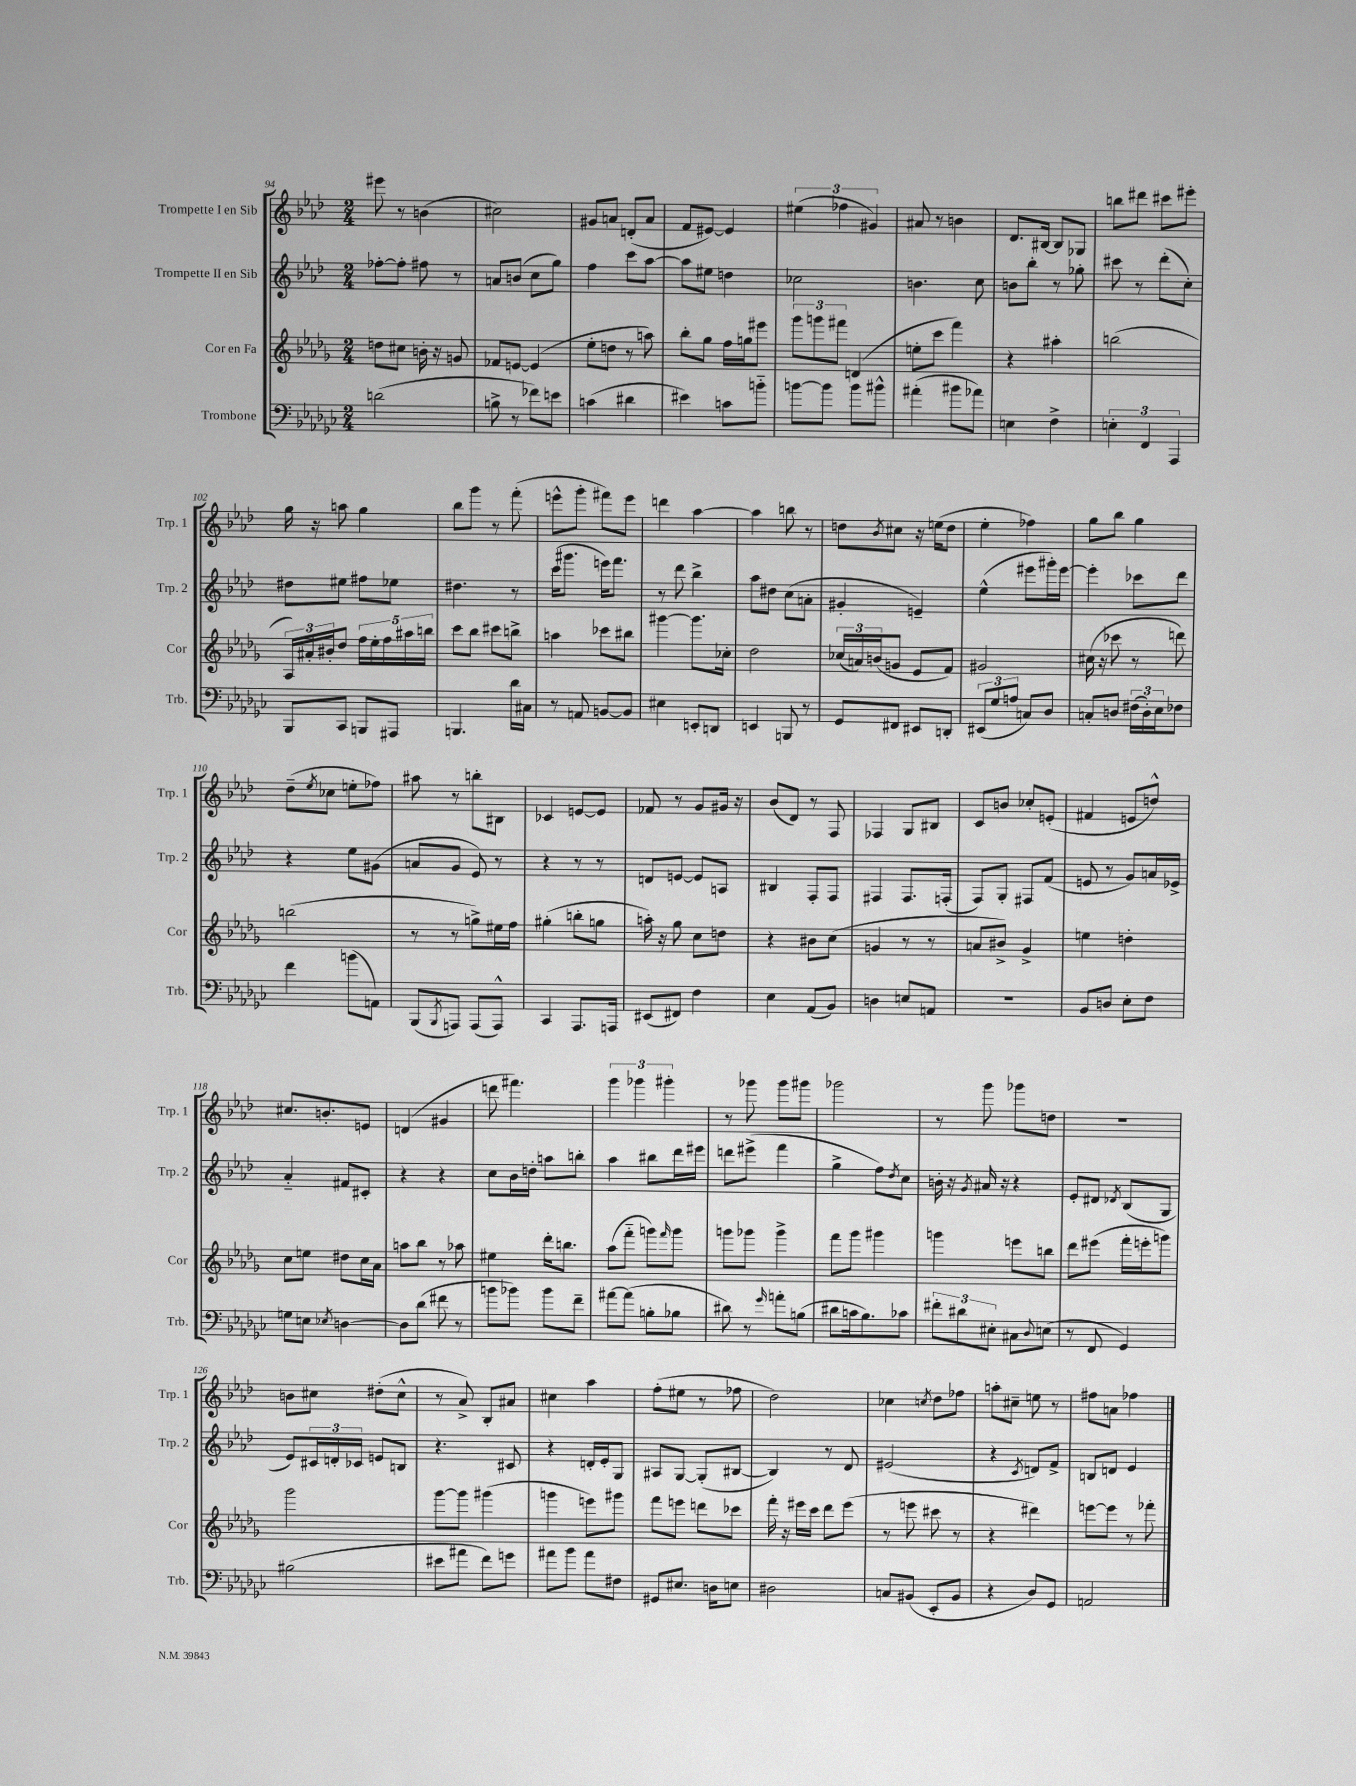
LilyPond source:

<<
\new StaffGroup <<
\new Staff = "s0" \with { instrumentName = "Trompette I en Sib" shortInstrumentName = "Trp. 1" } {
    \clef treble \key aes \major \numericTimeSignature \time 2/4
    eis'''8 r8 b'4( |
    cis''2) |
    gis'8 a'8 d'8-.( a'8 |
    f'8 eis'8~) eis'4 |
    \tuplet 3/2 { eis''4( fes''4 gis'4) } |
    ais'8 r8 b'4 |
    des'8. bis16~ bis8 ges8 |
    b''8 dis'''8 cis'''8 eis'''8-. |
    g''16 r16 a''8 g''4 |
    bes''8 g'''8 r8 f'''8-.( |
    e'''8-^ g'''8-. fis'''8) e'''8 |
    d'''4 aes''4~ |
    aes''4 b''8 r8 |
    d''8 \acciaccatura { bes'8 } cis''8 r16 e''16( d''8 |
    ees''4-. fes''4) |
    g''8 bes''8 g''4 |
    des''8--( \acciaccatura { ees''8 } ces''8 e''8-. fes''8) |
    ais''8 r8 b''8-. bis8 |
    ces'4 e'8~ e'8 |
    fes'8 r8 g'8 gis'16 r16 |
    bes'8( des'8) r8 f8 |
    fes4 g8 bis8 |
    c'8 b'8 ces''8-. e'8-.( |
    fis'4 e'8 d''8-^) |
    cis''8. b'8.-. e'8 |
    d'4( gis'4 |
    d'''8 fis'''4.) |
    \tuplet 3/2 { g'''4 ges'''4 gis'''4-. } |
    r8 ges'''8 ges'''8 gis'''8 |
    ges'''2 |
    r8 g'''8 ges'''8 d''8 |
    R2 |
    b'8 cis''8 dis''8-.( cis''8-^ |
    r8 aes'8->) bes8-. ais'8 |
    cis''4 aes''4 |
    f''8-.( eis''8 r8 fes''8 |
    des''2) |
    ces''4 \acciaccatura { c''8 } des''8 fes''8 |
    a''8-. cis''8-- e''8 r8 |
    fis''8 a'8 fes''4 \bar "|." |
}
\new Staff = "s1" \with { instrumentName = "Trompette II en Sib" shortInstrumentName = "Trp. 2" } {
    \clef treble \key aes \major \numericTimeSignature \time 2/4
    fes''8~-. fes''8-. fis''8 r8 |
    a'8 b'8( c''8 g''8) |
    f''4 c'''8 aes''8~ |
    aes''8 eis''8 d''4 |
    ces''2 |
    b'4. c''8 |
    b'8 bes''8-. r8 ges''8-. |
    cis'''8 r8 des'''8-.( c''8-.) |
    dis''8 eis''8 fis''8 ees''8 |
    dis''4. r8 |
    c'''16( gis'''8. e'''16) f'''8. |
    r8 des'''8 bes''4-> |
    aes''8 dis''8 c''8( a'8-. |
    gis'4-. e'4--) |
    ees''4-^( eis'''8 gis'''16-.) eis'''16~ |
    eis'''4-. ces'''8 des'''8 |
    r4 ees''8 gis'8( |
    a'8 g'8 ees'8) r8 |
    r4 r8 r8 |
    d'8 e'8~ e'8 a8 |
    bis4 f8-. f8 |
    fis4 fis8. f16-.( |
    f8) g8-. fis8 f'8( |
    e'8 r8 g'8) a'16 ees'16-> |
    aes'4-_ fis'8 cis'8-. |
    r4 r4 |
    c''8 bes'16 d''16-. a''8 b''8-. |
    aes''4 bis''8 des'''16 eis'''16 |
    d'''8 eis'''8->( f'''4 |
    g''4-> f''8) \acciaccatura { des''8 } c''8 |
    b'16-. r16 \acciaccatura { g'8 } ais'16 r16 r4 |
    ees'8-. dis'8 \acciaccatura { des'8 } bes8( g8 |
    ees'8) \tuplet 3/2 { cis'16 d'16-. ces'16 } e'8 b8 |
    r4. cis'8 |
    r4 d'16-. ees'16-. g8 |
    ais8 g8~ g8-.( bis8~ |
    bis4) r8 des'8 |
    eis'2( |
    r4 \acciaccatura { c'8 } d'8) f'8-> |
    b8 d'8 ees'4 \bar "|." |
}
\new Staff = "s2" \with { instrumentName = "Cor en Fa" shortInstrumentName = "Cor" } {
    \clef treble \key des \major \numericTimeSignature \time 2/4
    d''8 cis''8 b'16-. r16 g'8 |
    fes'8 e'8~ e'4( |
    ees''8-. d''8 r8 a''8) |
    bes''8-. ges''8 f''16 g''16 eis'''8 |
    \tuplet 3/2 { ges'''8 g'''8 fis'''8 } d'4( |
    e''8-. c'''8 f'''4) |
    r4 ais''4-. |
    b''2( |
    \tuplet 3/2 { aes16) ais'16-. bis'16-. } des''8 \tuplet 5/4 { f''16 ees''16-. f''16 ais''16 b''16 } |
    c'''8 bes''8 cis'''8 b''8-> |
    a''4 ces'''8 bis''8 |
    gis'''4~ gis'''8. ces''16-. |
    des''2 |
    \tuplet 3/2 { ces''16( a'16) b'16( } g'8 ees'8 f'8) |
    gis'2 |
    cis''16( r16 ces'''8 r8 d'''8) |
    b''2( |
    r8 r8 g''8->) eis''16 f''16 |
    gis''4-.( b''8-. g''8 |
    a''16-.) r16 ges''8 c''8 d''8 |
    r4 bis'8 c''8( |
    g'4 r8 r8 |
    a'8 bis'8->) ges'4-> |
    e''4 d''4-. |
    c''8 e''8 dis''8 c''16 aes'16 |
    a''8 bes''8 r8 aes''8 |
    eis''4 des'''16-. b''8. |
    aes''8( f'''8-_ g'''8) \grace { f'''16 } g'''8 |
    g'''8 ges'''8 ges'''4-> |
    f'''8 ges'''8 gis'''4 |
    g'''4 e'''8 b''8 |
    des'''8 eis'''8( f'''16-. e'''16-. g'''8) |
    ges'''2 |
    ges'''8~ ges'''8 gis'''4( |
    g'''4 e'''8) gis'''8 |
    f'''8 e'''8 d'''8 ces'''8 |
    f'''16-. r16 eis'''16 c'''16 des'''8 eis'''8( |
    r8 e'''8 cis'''8 r8 |
    r4 dis'''4) |
    e'''8~ e'''8 r8 fes'''8-. \bar "|." |
}
\new Staff = "s3" \with { instrumentName = "Trombone" shortInstrumentName = "Trb." } {
    \clef bass \key ges \major \numericTimeSignature \time 2/4
    d'2( |
    b8-> r8 fes'8) e'8 |
    c'4( dis'4 |
    eis'4) c'8 b'8-_ |
    b'8~ b'8 b'8 bis'8-^ |
    ais'4-.( bis'8 aes'8) |
    e4 f4-> |
    \tuplet 3/2 { e4-. f,4 aes,,4 } |
    bes,,8 ces,8 b,,8 ais,,8 |
    b,,4. des'16 cis16 |
    r8 a,8 b,8~ b,8 |
    eis4 e,8-. d,8 |
    e,4 b,,8 r8 |
    ges,8 fis,8 eis,8 d,8-. |
    \tuplet 3/2 { eis,8( ges8 a8 } c8) des8 |
    c8-. d8 \tuplet 3/2 { fis16( d16-.) ees16 } fes8 |
    f'4 b'8( a,8) |
    bes,,8( \acciaccatura { bes,,8 } a,,8) a,,8( a,,8-^) |
    ces,4 aes,,8. a,,16 |
    eis,8( fis,8) f4 |
    ees4 aes,8( bes,8) |
    d4 e8 a,8 |
    r2 |
    bes,8 d8 ees8-. f8 |
    g8 e8 \acciaccatura { ees8 } d4~ |
    d8 des'8( fis'8 r8 |
    b'8 bes'8) bes'8 f'8-- |
    ais'8~ ais'8( b8-. bes8 |
    dis'8) r8 \grace { ges'16 } a'8-. b8( |
    dis'8 c'16 bes8.) ces'8 |
    \tuplet 3/2 { fis'8-. dis'8 eis8-. } cis8 \appoggiatura { des8 } e8( |
    r8 f,8 ges,4) |
    bis2( |
    eis'8 ais'8 f'8) g'8 |
    ais'8 bes'8 ais'8 fis8 |
    gis,8 eis8. d16 e8 |
    dis2 |
    c8 bis,8( ees,8-. bis,8 |
    r4 des8) ges,8 |
    a,2 \bar "|." |
}
>>
>>
\layout { \context { \Score currentBarNumber = #94 } }
